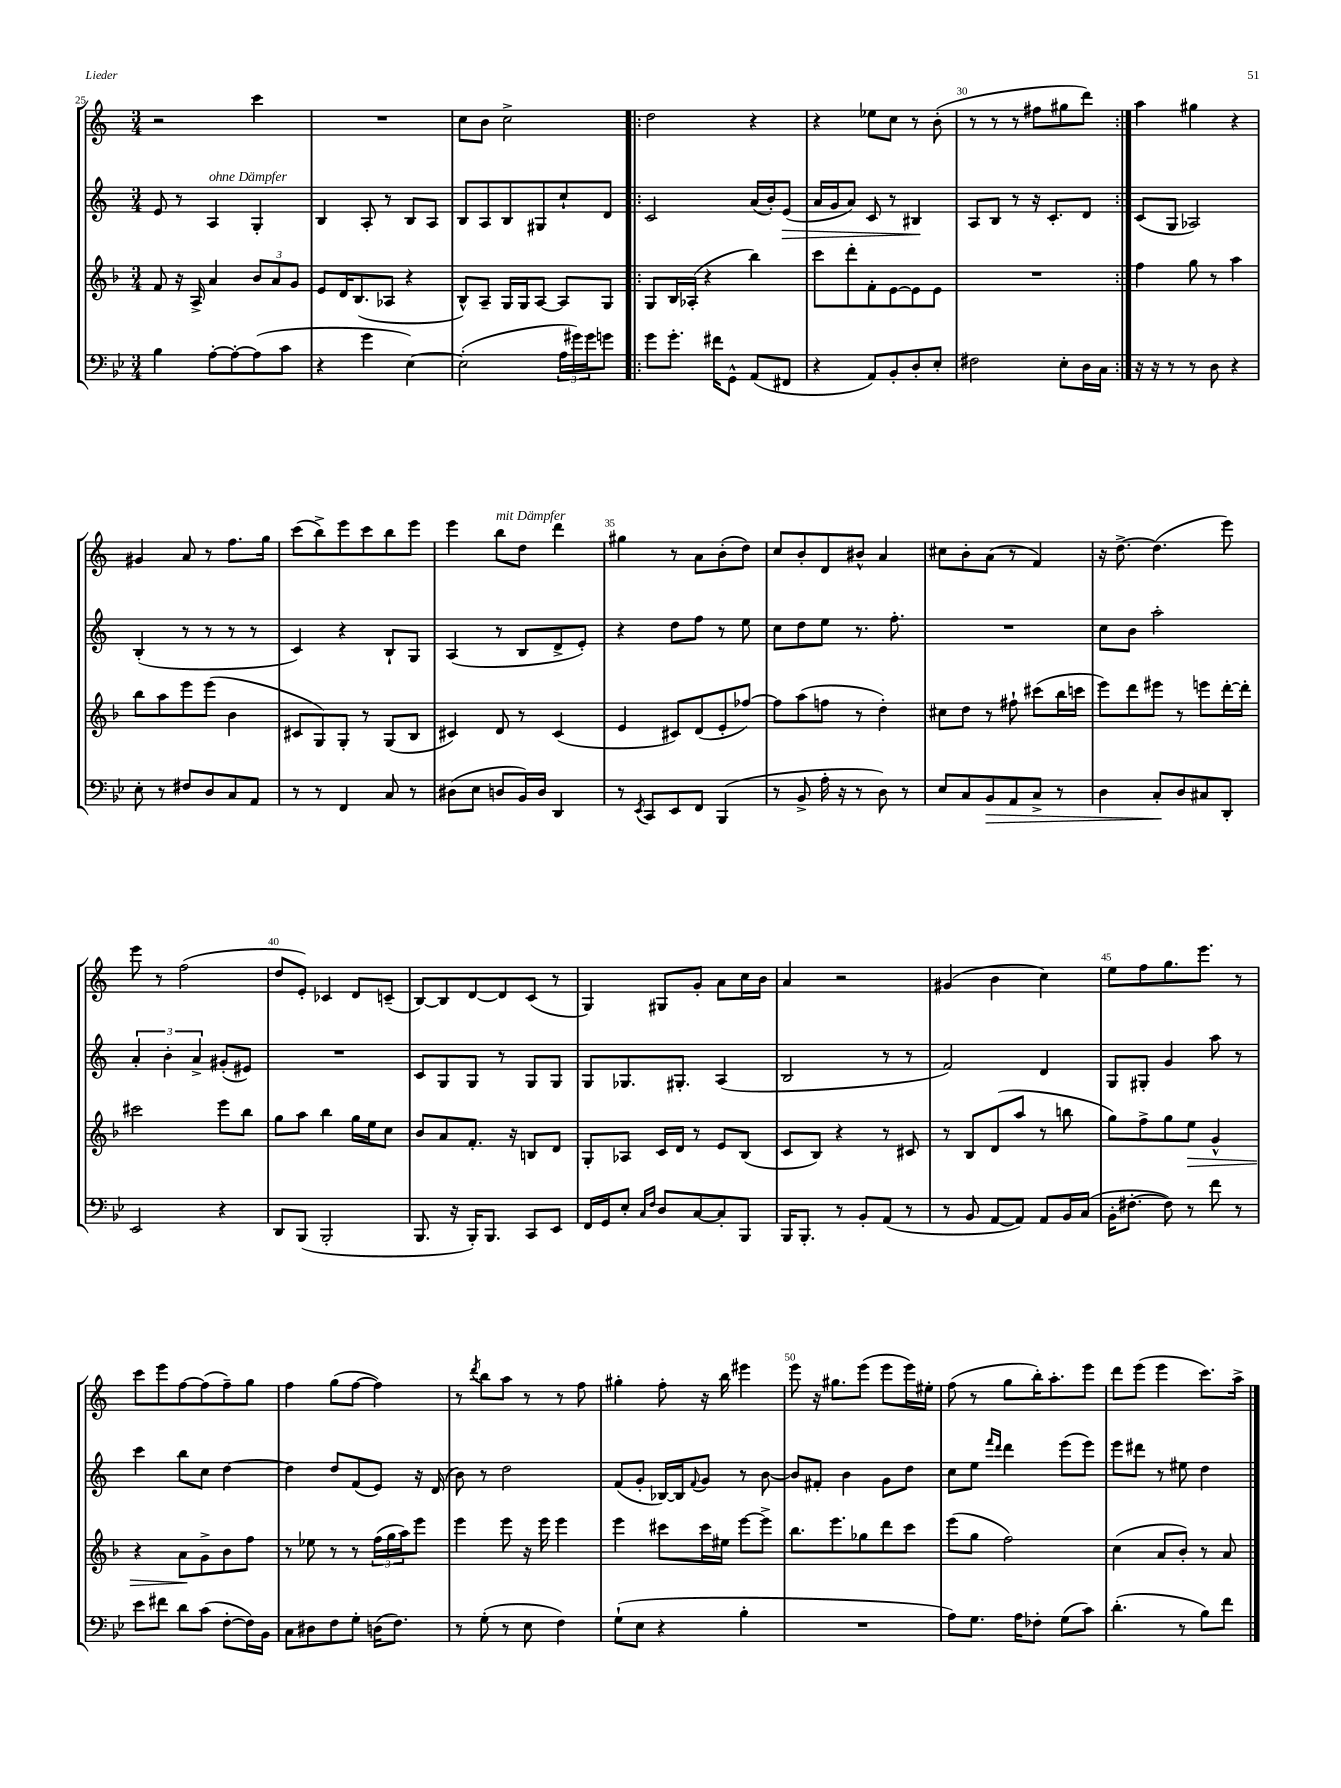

**kern	**kern	**kern	**kern
*staff4	*staff3	*staff2	*staff1
*clefF4	*clefG2	*clefG2	*clefG2
*k[b-e-]	*k[b-]	*k[]	*k[]
*M3/4	*M3/4	*M3/4	*M3/4
4B-	8f	8e	2r
.	16r	8r	.
.	16A^	.	.
[8A'	4a	4A	.
8A'_	.	.	.
(8A]	12b-	4G'	4ccc
.	12a	.	.
8c	.	.	.
.	12g	.	.
=	=	=	=
4r	8e	4B	2.r
.	16d	.	.
.	(8.B-	.	.
4g	.	8A'	.
.	8A-	8r	.
[4E-)	4r	8B	.
.	.	8A	.
=	=	=	=
(2E-']	8B-^^)	8B	8cc
.	8A~	8A	8b
.	16G	8B	2cc^
.	16G	.	.
.	[8A	8G#	.
24A	8A]	8cc`	.
24g#)	.	.	.
24g#	.	.	.
8g	8G	8d	.
=!|:	=!|:	=!|:	=!|:
8g	8G	2c	2dd
8.g'	16B-	.	.
.	(16A-'	.	.
.	4r	.	.
16f#	.	.	.
8GG^^	.	.	.
(8AA	4bb-)	(16a	4r
.	.	16b')	.
8FF#	.	(8e	.
=	=	=	=
4r	8ccc	16a	4r
.	.	16g	.
.	8ddd'	8a)	.
8AA)	8f'	8c	8ee-
8BB-'	[8e	8r	8cc
8D'	8e]	4B#	8r
8E-'	8e	.	(8b'
=	=	=	=
2F#	2.r	8A	8r
.	.	8B	8r
.	.	8r	8r
.	.	16r	8ff#
.	.	8.c'	.
8E-'	.	.	8gg#
16D	.	8d	8ddd)
16C	.	.	.
=:|!	=:|!	=:|!	=:|!
16r	4ff	(8c	4aa
16r	.	.	.
8r	.	8G	.
8r	8gg	2A-)	4gg#
8D	8r	.	.
4r	4aa	.	4r
=	=	=	=
8E-'	8bb-	(4B'	4g#
8r	8aa	.	.
8F#	8eee	8r	8a
8D	(8eee	8r	8r
8C	4b-	8r	8.ff
8AA	.	8r	.
.	.	.	16gg
=	=	=	=
8r	8c#	4c)	(8ccc
8r	8G)	.	8bb^)
4FF	8G'	4r	8eee
.	8r	.	8ccc
8C	(8G	8B`	8bb
8r	8B-	8G	8eee
=	=	=	=
(8D#	4c#)	(4A	4eee
8E-	.	.	.
8D	8d	8r	8bb
16BB-)	8r	8B	8dd
16D	.	.	.
4DD	(4c#	8d^	4ddd
.	.	8e')	.
=	=	=	=
8r	4e	4r	4gg#
8qEE-	.	.	.
8CC	.	.	.
8EE-	8c#)	8dd	8r
8FF	(8d	8ff	8a
(4BBB-	8e'	8r	(8b'
.	[8ff-)	8ee	8dd)
=	=	=	=
8r	8ff-]	8cc	8cc
8BB-^	(8aa	8dd	8b'
16A'	8ff	8ee	8d
16r	.	.	.
8r	8r	8.r	8b#^^
8D)	4dd')	.	4a
.	.	8.ff'	.
8r	.	.	.
=	=	=	=
8E-	8cc#	2.r	8cc#
8C	8dd	.	8b'
8BB-	8r	.	(8a
8AA	8ff#`	.	8r
8C^	(8ccc#	.	4f)
8r	16bb-	.	.
.	16ccc	.	.
=	=	=	=
4D	8eee)	8cc	16r
.	.	.	[8.dd^
.	8ddd	8b	.
8C'	8eee#	2aa'	(4.dd]
8D	8r	.	.
8C#	8eee	.	.
8DD'	[16ddd'	.	8eee)
.	16ddd']	.	.
=	=	=	=
2EE-	2ccc#	6a'	8eee
.	.	.	8r
.	.	6b'	.
.	.	.	(2ff
.	.	6a^	.
4r	8eee	(8g#'	.
.	8bb-	8e#)	.
=	=	=	=
8DD	8gg	2.r	8dd
(8BBB-	8aa	.	8e')
2BBB-'	4bb-	.	4c-
.	16gg	.	8d
.	16ee	.	.
.	8cc	.	(8c~
=	=	=	=
8.BBB-	8b-	8c	[8B)
.	8a	8G	8B]
16r	.	.	.
16BBB-')	8.f'	8G	[8d
8.BBB-	.	.	.
.	.	8r	8d]
.	16r	.	.
8CC	8B	8G	(8c
8EE-	8d	8G	8r
=	=	=	=
16FF	8G'	8G	4G)
16GG	.	.	.
8E-'	8A-	8.G-	.
16qqC	.	.	.
16qqF	.	.	.
8D	16c	.	8G#
.	16d	8.G#'	.
[8C	8r	.	8g'
8C']	8e	(4A	8a
8BBB-	(8B-	.	16cc
.	.	.	16b
=	=	=	=
16BBB-	8c	2B	4a
8.BBB-'	.	.	.
.	8B-)	.	.
8r	4r	.	2r
8BB-'	.	.	.
(8AA	8r	8r	.
8r	8c#	8r	.
=	=	=	=
8r	8r	2f)	(4g#
8BB-	8B-	.	.
[8AA	(8d	.	4b
8AA])	8aa	.	.
8AA	8r	4d	4cc)
16BB-	8bb	.	.
(16C	.	.	.
=	=	=	=
16BB-'	8gg)	8G	8ee
[8.F#'	.	.	.
.	8ff^	8G#'	8ff
8F#])	8gg	4g	8.gg
8r	8ee	.	.
.	.	.	8.eee
8f	4g^^	8aa	.
8r	.	8r	8r
=	=	=	=
8e-	4r	4ccc	8ccc
8f#	.	.	8eee
8d	8a	8bb	[8ff
(8c	8g^	8cc	(8ff]
[8F'	8b-	[4dd	8ff~)
16F])	8ff	.	8gg
16BB-	.	.	.
=	=	=	=
8C	8r	4dd]	4ff
8D#	8ee-	.	.
8F	8r	8dd	(8gg
8G'	8r	(8f	[8ff
(16D	(24ff	8e)	4ff])
.	24gg	.	.
8.F)	.	.	.
.	24aa)	.	.
.	8eee	16r	.
.	.	(16d	.
=	=	=	=
8r	4eee	8b)	8r
.	.	.	8qddd
(8G'	.	8r	8bb
8r	8eee	2dd	8aa
8E-	16r	.	8r
.	16eee	.	.
4F)	4eee	.	8r
.	.	.	8ff
=	=	=	=
(8G`	4eee	(8f	4gg#'
8E-	.	8g'	.
4r	8ccc#	[16B-)	8ff'
.	.	16B-]	.
.	.	8qqf	.
.	16ccc#	8g	16r
.	16ee#	.	16bb
4B-'	[8eee	8r	4eee#
.	8eee^]	[8b	.
=	=	=	=
2.r	8.bb-	8b]	8eee
.	.	8f#'	16r
.	8.eee	.	8.gg#
.	.	4b	.
.	8gg-	.	(8eee
.	8ddd	8g	8eee
.	8ccc	8dd	16eee)
.	.	.	16ee#'
=	=	=	=
8A)	(8eee	8cc	(8ff
8.G	8gg	8ee	8r
.	.	16qqfff	.
.	.	16qqddd	.
.	2ff)	4ddd	8gg
16A	.	.	.
8F-'	.	.	16bb')
.	.	.	8.aa'
(8G	.	(8eee	.
8c)	.	8eee)	8eee
=	=	=	=
(4.d'	(4cc	8eee	8ddd
.	.	8ddd#	(8eee
.	8a	8r	4eee
8r	8b-')	8ee#	.
8B-)	8r	4dd	8.ccc)
8f	8a	.	.
.	.	.	16aa^
==	==	==	==
*-	*-	*-	*-
